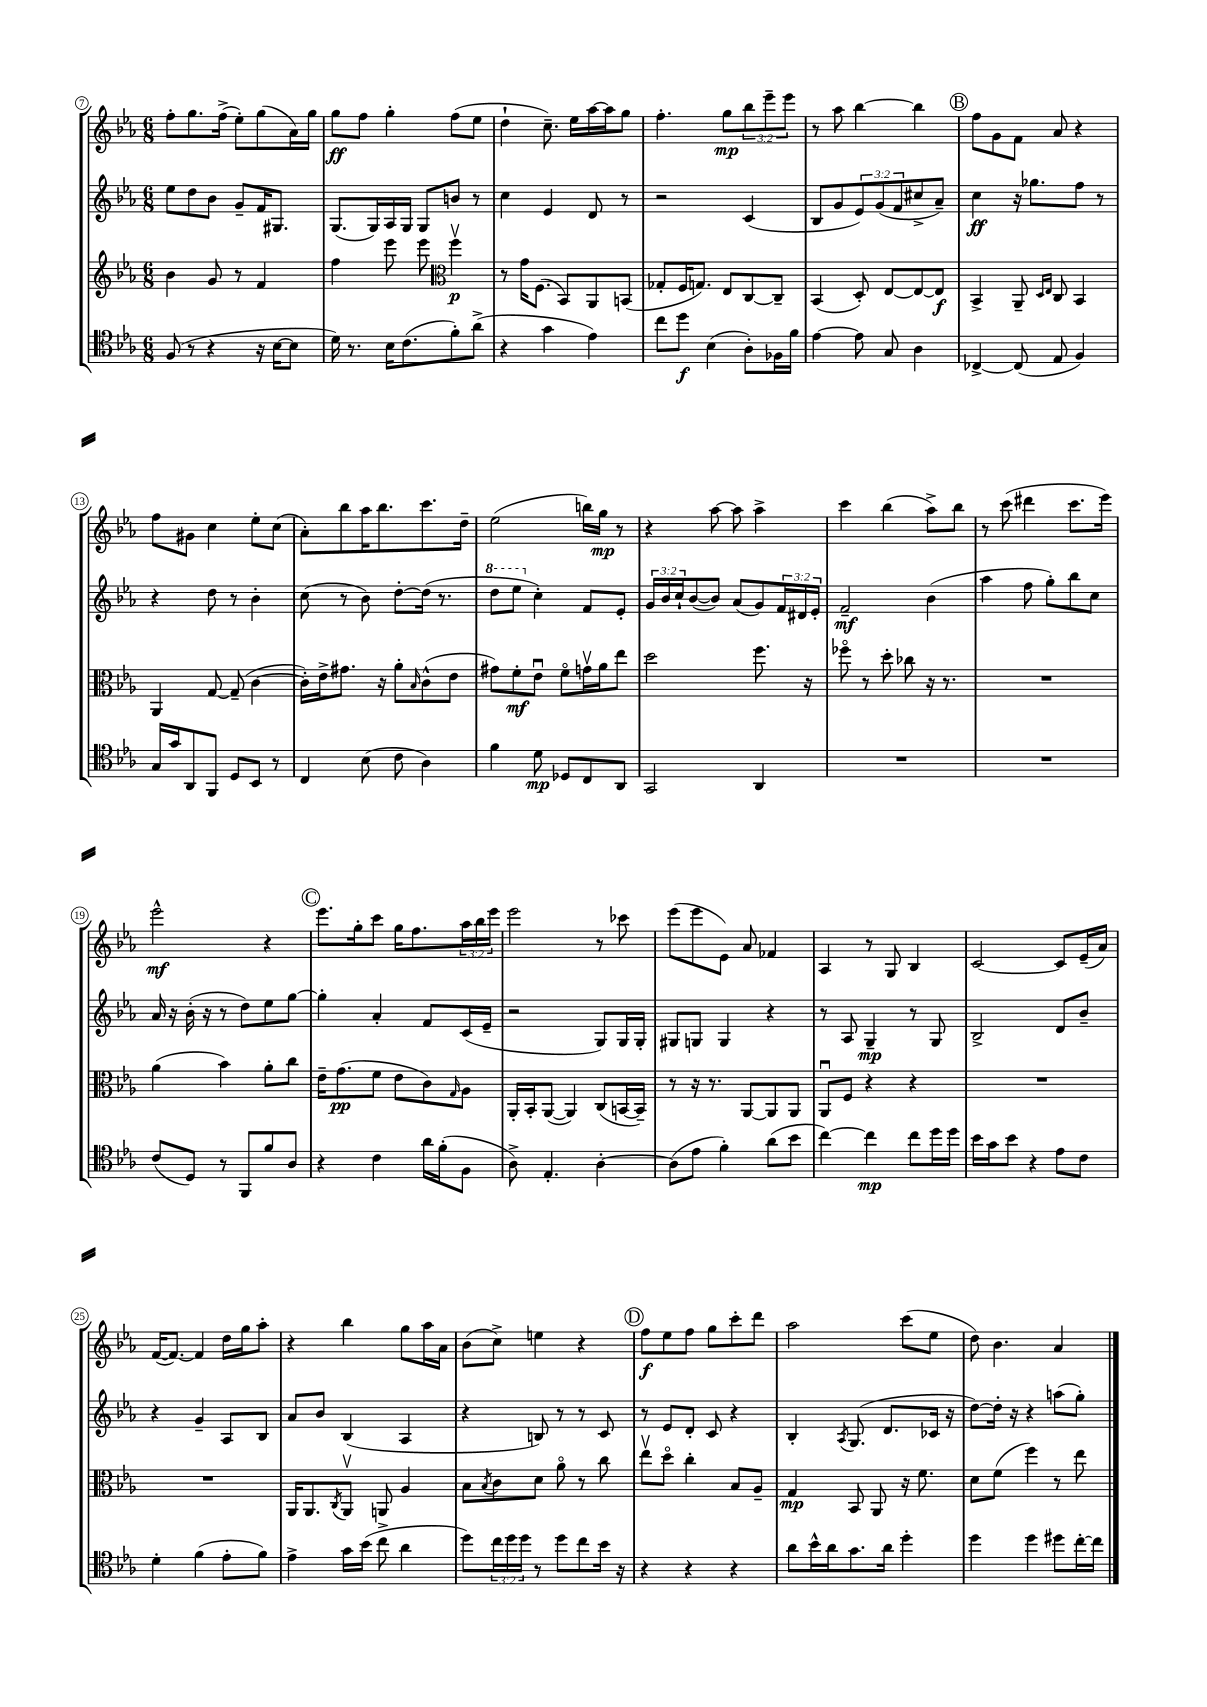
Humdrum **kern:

**kern	**kern	**kern	**kern
*staff4	*staff3	*staff2	*staff1
*clefC4	*clefG2	*clefG2	*clefG2
*k[b-e-a-]	*k[b-e-a-]	*k[b-e-a-]	*k[b-e-a-]
*M6/8	*M6/8	*M6/8	*M6/8
(8F	4b-	8ee-	8ff'
8r	.	8dd	8.gg
4r	8g	8b-	.
.	.	.	(16ff^
.	8r	8g~	8ee-')
16r	4f	16f	(8gg
[16B-	.	8.G#	.
8B-]	.	.	16a-)
.	.	.	16gg
=	=	=	=
16d)	4ff	(8.G	8gg
8.r	.	.	.
.	.	.	8ff
.	.	16G)	.
16B-	8eee-	16A-	4gg'
(8.c	.	16G	.
.	8eee-	8G	.
*	*clefC3	*	*
8f')	4ffv	8b	(8ff
(8a-^	.	8r	8ee-
=	=	=	=
4r	8r	4cc	4dd`
.	16g	.	.
.	(8.F	.	.
4g	.	4e-	8.cc~)
.	8BB-)	.	.
.	.	.	16ee-
4e-)	8AA-	8d	[16aa-
.	.	.	16aa-]
.	(8BB	8r	8gg
=	=	=	=
8cc	8G-'	2r	4.ff'
8dd	16F	.	.
.	8.G)	.	.
(4B-	.	.	.
.	8E-	.	8gg
8A-')	[8C	(4c	12bb-
.	.	.	12eee-~
16F-	8C~]	.	.
.	.	.	12eee-
16f	.	.	.
=	=	=	=
[4e-	(4BB-	8B-	8r
.	.	8g	8aa-
8e-]	8D')	12e-)	[4bb-
.	.	(12g	.
8G	[8E-	.	.
.	.	12f	.
4A-	8E-_	8cc#^	4bb-]
.	8E-]	8a-~)	.
=	=	=	=
[4C-^	4BB-^	4cc	8ff
.	.	.	8g
(8C-]	8AA-~	16r	8f
.	.	8.gg-	.
.	16qqD	.	.
.	16qqE-	.	.
8E-	8C	.	8a-
4F)	4BB-	8ff	4r
.	.	8r	.
=	=	=	=
16G	4AA-	4r	8ff
16g	.	.	.
8AA-	.	.	8g#
8FF	[8G	8dd	4cc
8D	(8G~]	8r	.
8BB-	[4c	4b-'	8ee-'
8r	.	.	(8cc
=	=	=	=
4C	16c'])	(8cc	8a-')
.	16e-^	.	.
.	8.g#	8r	8bb-
(8B-	.	8b-)	16aa-
.	16r	.	8.bb-
8c	8a-'	[8dd'	.
.	16qqB-	.	.
4A-)	(8c^^	(16dd]	8.ccc
.	.	8.r	.
.	8e-	.	.
.	.	.	16dd~
=	=	=	=
4f	8g#)	8ddd	(2ee-
.	8f'	8eee-	.
8d	8e-u	4cc')	.
8D-	8fo	.	.
8C	16gv	8f	16bb)
.	16a-	.	16gg
8AA-	8ee-	8e-'	8r
=	=	=	=
2GG	2dd	24g	4r
.	.	24b-	.
.	.	24cc`	.
.	.	([8b-	.
.	.	8b-])	[8aa-
.	.	(8a-	8aa-]
4AA-	8.ff	8g)	4aa-^
.	.	24f	.
.	.	24d#	.
.	16r	.	.
.	.	24e-'	.
=	=	=	=
2.r	8ff-o	2f~	4ccc
.	8r	.	.
.	8dd'	.	(4bb-
.	8cc-	.	.
.	16r	(4b-	8aa-^)
.	8.r	.	.
.	.	.	8bb-
=	=	=	=
2.r	2.r	4aa-	8r
.	.	.	(8ccc
.	.	8ff	4ddd#
.	.	8gg')	.
.	.	8bb-	8.ccc
.	.	8cc	.
.	.	.	16eee-)
=	=	=	=
(8c	(4a-	16a-	2eee-^^
.	.	16r	.
8D)	.	(16b-'	.
.	.	16r	.
8r	4b-)	8r	.
8FF	.	8dd)	.
8f	8a-'	8ee-	4r
8A-	8cc	[8gg	.
=	=	=	=
4r	16e-~	4gg']	8.eee-
.	(8.g	.	.
.	.	.	16gg'
4c	8f	4a-'	8ccc
.	8e-	.	16gg
.	.	.	8.ff
16a-	8c)	8f	.
(16f'	.	.	.
.	16qqG	.	.
8F	8A-	(16c	24aa-
.	.	.	24bb-
.	.	16e-~	.
.	.	.	24eee-
=	=	=	=
8A-^)	16AA-'	2r	2eee-
.	16BB-'	.	.
4.E-'	([8AA-	.	.
.	4AA-])	.	.
[4A-'	(8C	8G)	8r
.	[16BB	16G	8ccc-
.	16BB~])	16G'	.
=	=	=	=
(8A-]	8r	8G#	(8eee-
8e-	16r	8G	8eee-
.	8.r	.	.
4f')	.	4G	8e-)
.	[8AA-	.	8a-
(8a-	8AA-]	4r	4f-
8b-	8AA-	.	.
=	=	=	=
[4cc)	8AA-u	8r	4A-
.	8F	8A-	.
4cc]	4r	4G~	8r
.	.	.	8G
8cc	4r	8r	4B-
16dd	.	8G	.
16dd	.	.	.
=	=	=	=
16b-	2.r	2B-^	[2c
16g	.	.	.
8b-	.	.	.
4r	.	.	.
8e-	.	8d	8c]
8c	.	8b-~	(16e-~
.	.	.	16a-)
=	=	=	=
4d'	2.r	4r	([16f
.	.	.	8.f_)
(4f	.	4g~	4f]
8e-'	.	8A-	16dd
.	.	.	16gg
8f)	.	8B-	8aa-'
=	=	=	=
4e-^	16AA-	8a-	4r
.	8.AA-	.	.
.	.	8b-	.
.	8qC	.	.
16g	8AA-v	(4B-	4bb-
(16b-	.	.	.
8cc^	8AA	.	.
4a-	4A-	4A-	8gg
.	.	.	16aa-
.	.	.	16a-
=	=	=	=
8dd)	8B-	4r	(8b-
.	8qB-	.	.
24cc	8c	.	8cc^)
24dd	.	.	.
24dd	.	.	.
8r	8d	8B)	4ee
8dd	8a-o	8r	.
8cc	8r	8r	4r
16b-	8cc	8c	.
16r	.	.	.
=	=	=	=
4r	8ee-v	8r	8ff
.	8ddo	8e-	8ee-
4r	4cc'	8d'	8ff
.	.	8c	8gg
4r	8B-	4r	8ccc'
.	8A-~	.	8ddd
=	=	=	=
8a-	4G	4B-'	2aa-
16b-^^	.	.	.
16a-	.	.	.
.	.	8qA-	.
8.g	8BB-	(8.G	.
.	8AA-	.	.
16a-	.	8.d	.
4dd'	16r	.	(8ccc
.	8.f	.	.
.	.	16c-	8ee-
.	.	16r	.
=	=	=	=
4dd	8d	[8dd)	8dd)
.	(8f	16dd']	4.b-
.	.	16r	.
4dd	4ff)	4r	.
8dd#	8r	(8aa	4a-
[16cc'	8ee-	8gg')	.
16cc]	.	.	.
==	==	==	==
*-	*-	*-	*-
